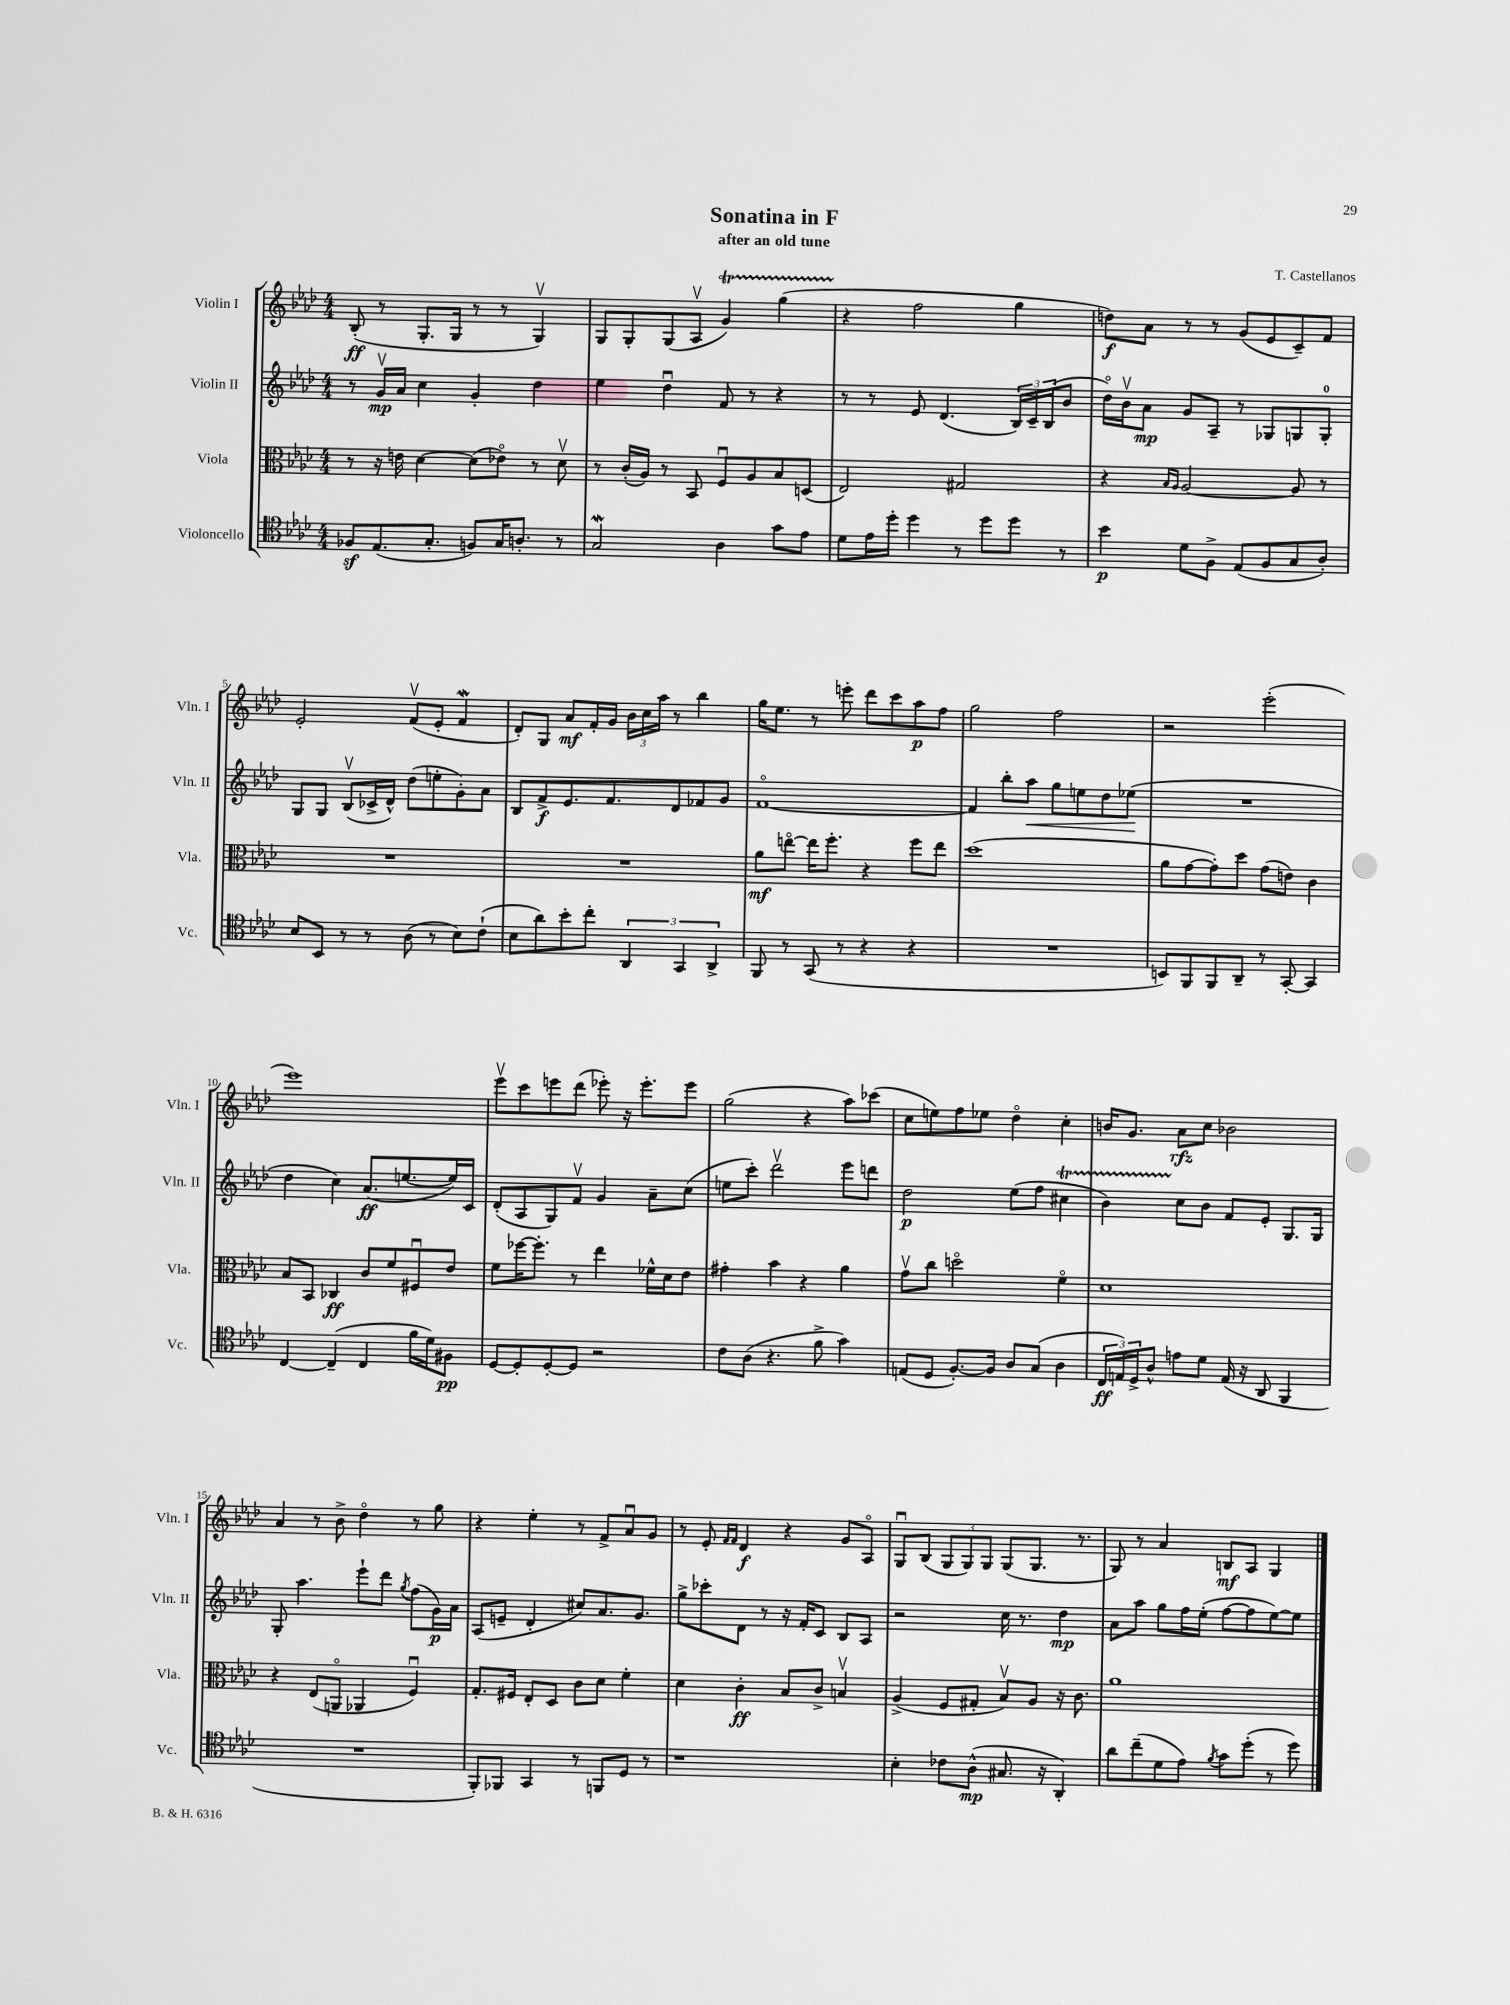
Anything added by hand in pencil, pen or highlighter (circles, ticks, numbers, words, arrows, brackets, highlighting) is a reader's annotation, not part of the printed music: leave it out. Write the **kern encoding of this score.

**kern	**kern	**kern	**kern
*staff4	*staff3	*staff2	*staff1
*clefC4	*clefC3	*clefG2	*clefG2
*k[b-e-a-d-]	*k[b-e-a-d-]	*k[b-e-a-d-]	*k[b-e-a-d-]
*M4/4	*M4/4	*M4/4	*M4/4
8F-	8r	8r	(8B-'
(8.E-	16r	16gv	8r
.	16e	16a-	.
.	[4d-	4cc	8.G'
8.G'	.	.	.
.	.	.	16G
8F)	(8d-]	4g'	8r
16G	8e-o)	.	8r
8.A'	.	.	.
.	8r	4dd-	4Gv)
8r	8d-v	.	.
=	=	=	=
2G	8r	4ee-	8G
.	(16c'	.	8G'
.	16A-)	.	.
.	8r	4dd-u	(8G
.	8BB-	.	8A-v
4A-	8Fu	8f	4g)
.	8A-	8r	.
8g	8B-	4r	(4gg
8e-	(8D	.	.
=	=	=	=
8d-	2E-)	8r	4r
16e-	.	8r	.
16dd-'	.	.	.
4dd-	.	8e-	2ff
.	.	(4.d-	.
8r	2G#	.	.
8dd-	.	.	.
8dd-	.	24B-)	4gg
.	.	24c~	.
.	.	(24B-	.
8r	.	8b-	.
=	=	=	=
4b-	4r	16dd-o)	8dd)
.	.	16b-v	.
.	.	8a-	8a-
.	16qqB-	.	.
.	16qqA-	.	.
8d-	[2A-	8g	8r
8F^	.	8A-~	8r
(8E-	.	8r	(8g
8F	.	8G-	8e-
8G	8A-]	8G	8c~)
8A-')	8r	8G'	8f
=	=	=	=
8B-	1r	8G	2e-'
8BB-	.	8G	.
8r	.	(8B-v	.
8r	.	16c-^	.
.	.	16d-^^)	.
(8A-	.	(8dd-	(8fv
8r	.	8ee'	8e-'
8B-)	.	8g')	4f
(8c`	.	8a-	.
=	=	=	=
8B-	1r	8B-	8d-')
8a-)	.	8f^	8G
8b-'	.	8.e-	8a-
8cc'	.	.	16f'
.	.	8.f	16g
6AA-	.	.	24b-
.	.	.	24cc
.	.	.	24aa-
.	.	8d-	8r
6GG	.	.	.
.	.	8f-	4bb-
6AA-^	.	.	.
.	.	8g	.
=	=	=	=
8FF	8a-	[1fo	16gg
.	.	.	8.ee-
8r	[8eeo	.	.
(8GG	16ee]	.	8r
.	8.ff'	.	.
8r	.	.	8eee'
4r	4r	.	8ddd-
.	.	.	8ccc
4r	8ff	.	8aa-
.	8ee	.	8ff
=	=	=	=
1r	(1dd-	4f]	2gg
.	.	8bb-'	.
.	.	8aa-	.
.	.	8gg	2ff
.	.	8ee	.
.	.	8dd-	.
.	.	(8ee-	.
=	=	=	=
8BB)	8a-	1r	2r
8FF	[8g	.	.
8FF	8g'])	.	.
8AA-~	8dd-	.	.
8r	(8g	.	(2eee-'
[8GG'	8e)	.	.
4GG]	4c	.	.
=	=	=	=
[4C	8B-	4dd-	1eee-)
.	8BB-	.	.
(4C~]	4C-	4cc)	.
4C	8c	(8.a-	.
.	8f	.	.
.	.	[8.ee	.
16f	8F#u	.	.
16d-)	.	.	.
8F#	8e-	16ee])	.
.	.	16c	.
=	=	=	=
[8D-	8f	(8d-'	8eee-v
8D-']	[16ff-	8A-	8ccc
.	8.ff-']	.	.
[8D-'	.	8G)	8eee
8D-]	8r	8fv	(8ddd-
2r	4ee-	4g	8eee-')
.	.	.	16r
.	.	.	8.eee-'
.	16f-^^	8a-~	.
.	16d-	.	.
.	8e-	(8cc	8eee-
=	=	=	=
8c	4g#'	8ee	(2gg
(8A-	.	8ccc')	.
4.r	4b-	2ddd-v	.
.	4r	.	4r
8f^	.	.	.
4g)	4a-	8eee-	8aa-)
.	.	8ddd	(8ccc-
=	=	=	=
(8E	8gv	2dd-	8cc
8D-	8cc	.	8ee)
[8.F')	2ddo	.	8ff
.	.	.	8ee-
16F]	.	.	.
8A-	.	(8ee-	4dd-o
(8G	.	8ff	.
4A-	4fo	4cc#	4cc'
=	=	=	=
24C	1d-	4b-)	16b
24E)	.	.	.
.	.	.	8.g
24D-^	.	.	.
8A-^^	.	.	.
8e	.	8cc	8a-
8d-	.	8b-	8cc
(16E	.	8f	2b-
16r	.	.	.
8AA-	.	8e-'	.
4FF	.	8.G	.
.	.	16G	.
=	=	=	=
1r	4r	8G'	4a-
.	.	4.aa-	.
.	(8E-	.	8r
.	8AAo	.	8b-^
.	4AA-	8eee-`	4dd-o
.	.	8ddd-	.
.	.	8qgg	.
.	4Fu)	(8ff	8r
.	.	16g)	8gg
.	.	16a-	.
=	=	=	=
8FF')	8.G'	(8A-	4r
8FF-	.	8e~	.
.	16F#	.	.
4GG	8E-'	4d-'	4ee-'
.	8D-	.	.
8r	8c	8cc#)	8r
8FF	8d-	8.a-	8f^
8D-	4f'	.	8a-u
.	.	8.g	.
8r	.	.	8g
=	=	=	=
1r	4d-	8gg^	8r
.	.	8ccc-'	8e-'
.	.	.	16qqf
.	.	.	16qqf
.	4c'	8d-	4d-
.	.	8r	.
.	8B-	16r	4r
.	.	16f'	.
.	8c^	8c	.
.	4Bv	8B-	8g
.	.	8A-	8A-o
=	=	=	=
4B-'	(4A-^	2r	8Gu
.	.	.	(8B-
8c-	8F	.	12G
.	.	.	12G)
(8A-^^	8G#'	.	.
.	.	.	12G
8.G#	8B-v)	16cc	(8G
.	.	8.r	.
.	8A-	.	8.G
16r	.	.	.
4AA-')	16r	4dd-	.
.	8.c	.	8.r
=	=	=	=
8a-	1a-	8a-	8G)
(8cc~	.	8aa-	8r
8d-	.	8gg	4a-
8e-)	.	16ff	.
.	.	(16ee-'	.
8qf	.	.	.
8g	.	[8ff	8B
(8dd-'	.	8ff]	8A-
8r	.	[8ee-)	4G
8dd-)	.	8ee-]	.
==	==	==	==
*-	*-	*-	*-
